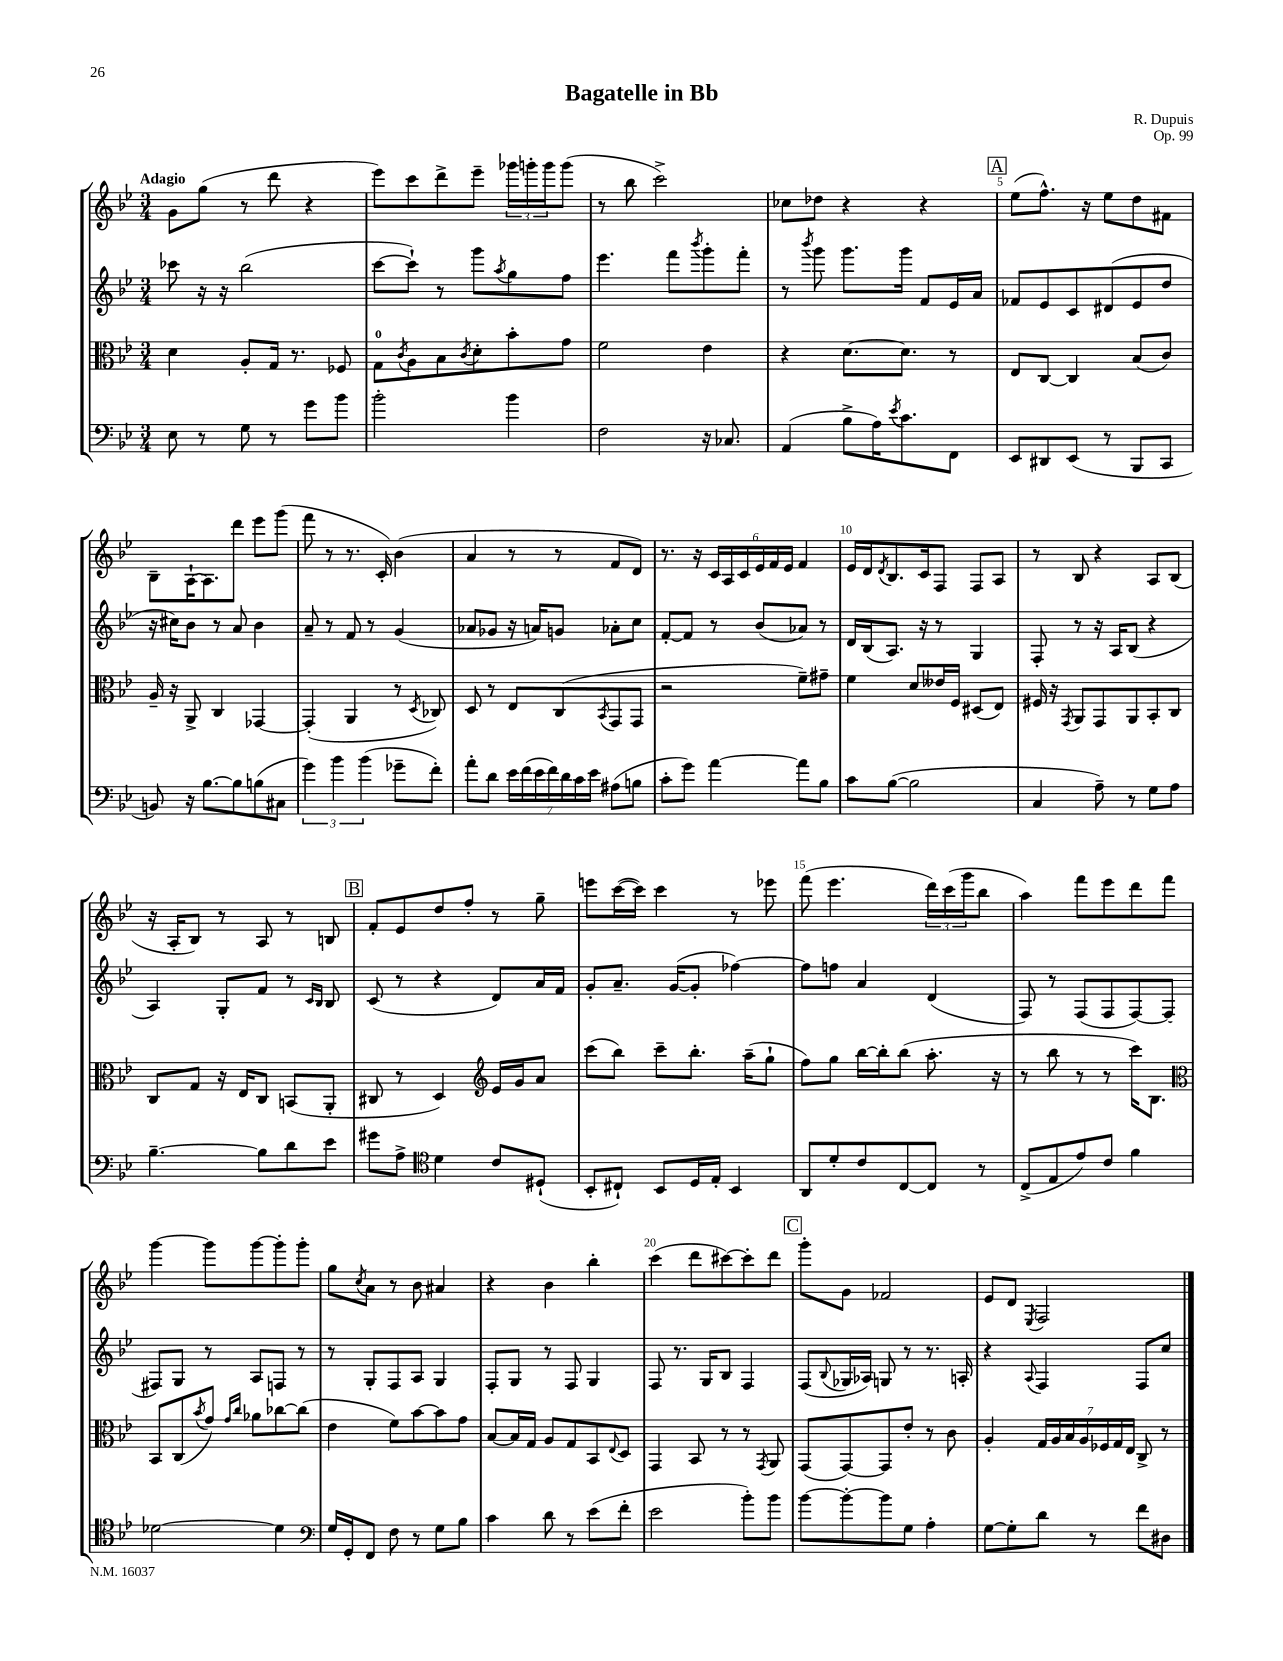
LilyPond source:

\header { title = "Bagatelle in Bb" composer = "R. Dupuis" opus = "Op. 99" }
<<
\new StaffGroup <<
\new Staff = "s0" {
    \clef treble \key bes \major \numericTimeSignature \time 3/4 \tempo "Adagio"
    g'8 g''8( r8 d'''8 r4 |
    ees'''8) c'''8 d'''8-> ees'''8-- \tuplet 3/2 { ges'''16 g'''16-. g'''16 } g'''8( |
    r8 bes''8 c'''2->) |
    ces''8 des''8 r4 r4 |
    \mark \markup { \box "A" } ees''8( f''8.-^) r16 ees''8 d''8 fis'8 |
    bes8-- a16~-! a8. d'''8 ees'''8 g'''8( |
    f'''8 r8 r8. c'16-.) bes'4( |
    a'4 r8 r8 f'8 d'8) |
    r8. r16 \tuplet 6/4 { c'16 a16 c'16 ees'16 f'16 ees'16 } f'4 |
    ees'16 d'16 \acciaccatura { d'8 } bes8. c'16 f8 f8 a8 |
    r8 bes8 r4 a8 bes8( |
    r16 a16-. bes8) r8 a8 r8 b8 |
    \mark \markup { \box "B" } f'8-. ees'8 d''8 f''8-. r8 g''8-- |
    e'''8 c'''16~( c'''16) c'''4 r8 ees'''8 |
    f'''8( ees'''4. \tuplet 3/2 { d'''16) c'''16( g'''16 } bes''8 |
    a''4) f'''8 ees'''8 d'''8 f'''8 |
    g'''4~ g'''8 g'''8~ g'''8-. g'''8-. |
    g''8 \acciaccatura { c''8 } a'8 r8 bes'8 ais'4 |
    r4 bes'4 bes''4-. |
    c'''4( d'''8 cis'''8~) cis'''8-. d'''8 |
    \mark \markup { \box "C" } g'''8-. g'8 fes'2 |
    ees'8 d'8 \acciaccatura { ees8 } f2 \bar "|." |
}
\new Staff = "s1" {
    \clef treble \key bes \major \numericTimeSignature \time 3/4
    ces'''8 r16 r16 bes''2( |
    c'''8~ c'''8-!) r8 g'''8 \acciaccatura { a''8 } g''8 f''8 |
    ees'''4. f'''8 \acciaccatura { bes'''8 } g'''8-. f'''8-. |
    r8 \acciaccatura { bes'''8 } g'''8 g'''8. g'''16 f'8 ees'16 a'16 |
    \mark \markup { \box "A" } fes'8 ees'8 c'8 dis'8( ees'8 d''8 |
    r16 cis''16) bes'8 r8 a'8 bes'4 |
    a'8-- r8 f'8 r8 g'4( |
    aes'8 ges'8 r16 a'16) g'8 aes'8-. c''8 |
    f'8~-. f'8 r8 bes'8( aes'8) r8 |
    d'16 bes16( a8.) r16 r8 g4 |
    f8-. r8 r16 a16 bes8( r4 |
    a4) g8-. f'8 r8 \grace { c'16 bes16 } bes8 |
    \mark \markup { \box "B" } c'8( r8 r4 d'8) a'16 f'16 |
    g'8-. a'8.-- g'16~( g'8-. fes''4~) |
    fes''8 f''8 a'4 d'4( |
    f8) r8 f8( f8 f8~) f8( |
    fis8) g8 r8 a8 f8 r8 |
    r8 g8-. f8 a8 g4 |
    f8-. g8 r8 f8 g4 |
    f8 r8. g16 bes8 f4 |
    \mark \markup { \box "C" } f8( \appoggiatura { bes8 } ges16 aes16) g8 r8 r8. a16-. |
    r4 \appoggiatura { a8 } f4 f8 c''8 \bar "|." |
}
\new Staff = "s2" {
    \clef alto \key bes \major \numericTimeSignature \time 3/4
    d'4 a8-. g16 r8. fes8 |
    g8-0 \acciaccatura { c'8 } a8 bes8 \acciaccatura { c'8 } d'8-. bes'8-. g'8 |
    f'2 ees'4 |
    r4 d'8.~ d'8. r8 |
    \mark \markup { \box "A" } ees8 c8~ c4 bes8( c'8) |
    a16-- r16 a,8-> c4 ges,4~ |
    ges,4-.( a,4 r8 \acciaccatura { d8 } ces8) |
    d8 r8 ees8 c8( \acciaccatura { bes,8 } g,8 g,8 |
    r2 f'8--) gis'8-- |
    f'4 d'8 eeses'16 f16 dis8( ees8) |
    fis16 r16 \acciaccatura { g,8 } a,8 g,8 a,8 bes,8-. c8 |
    c8 g8 r16 ees16 c8 b,8( a,8-. |
    \mark \markup { \box "B" } cis8 r8 d4) \clef treble ees'16 g'16 a'8 |
    c'''8( bes''8) c'''8-- bes''8.-. a''16--( g''8-! |
    f''8) g''8 bes''16~ bes''16-. bes''8( a''8.-. r16 |
    r8 bes''8 r8 r8 c'''16) bes8. |
    \clef alto bes,8 c8( \acciaccatura { bes'8 } g'8) \grace { g'16 c''16 } aes'8 ces''8~ ces''8( |
    ees'4 f'8) bes'8~ bes'8 g'8 |
    bes8~ bes16 g16 a8 g8 bes,8 \appoggiatura { ees8 } d8 |
    g,4 bes,8 r8 r8 \acciaccatura { g,8 } a,8 |
    \mark \markup { \box "C" } g,8( g,8~) g,8 ees'8-. r8 c'8 |
    a4-. \tuplet 7/4 { g16 a16 bes16 a16 fes16 g16 ees16 } c8-> r8 \bar "|." |
}
\new Staff = "s3" {
    \clef bass \key bes \major \numericTimeSignature \time 3/4
    ees8 r8 g8 r8 g'8 bes'8 |
    bes'2-. bes'4 |
    f2 r16 ces8. |
    a,4( bes8-> a16) \acciaccatura { ees'8 } c'8. f,8 |
    \mark \markup { \box "A" } ees,8 dis,8 ees,8( r8 bes,,8 c,8 |
    b,8) r16 bes8.~ bes8 b8( cis8 |
    \tuplet 3/2 { g'4) bes'4 bes'4( } ges'8-- f'8-.) |
    a'8-. d'8 \tuplet 7/4 { ees'16 f'16( ees'16 f'16) d'16 c'16 ees'16 } ais8( b8 |
    c'8-. g'8) a'4~ a'8 bes8 |
    c'8 bes8~( bes2 |
    c4 a8--) r8 g8 a8 |
    bes4.~-- bes8 d'8 ees'8 |
    \mark \markup { \box "B" } gis'8 a8-> \clef tenor d'4 c'8 dis8-!( |
    bes,8-. cis8-!) bes,8 d16 ees16-. bes,4 |
    a,8 d'8-. c'8 c8~ c8 r8 |
    c8->( ees8 ees'8) c'8 f'4 |
    des'2~ des'4 |
    \clef bass g16 g,16-. f,8 f8 r8 g8 bes8 |
    c'4 d'8 r8 ees'8( f'8-. |
    ees'2 bes'8-.) bes'8 |
    \mark \markup { \box "C" } bes'8~ bes'8~-. bes'8 g8 a4-. |
    g8~ g8-. d'8 r8 f'8 dis8 \bar "|." |
}
>>
>>
\layout { \context { \Score \override BarNumber.break-visibility = ##(#f #t #t) barNumberVisibility = #(every-nth-bar-number-visible 5) } }
